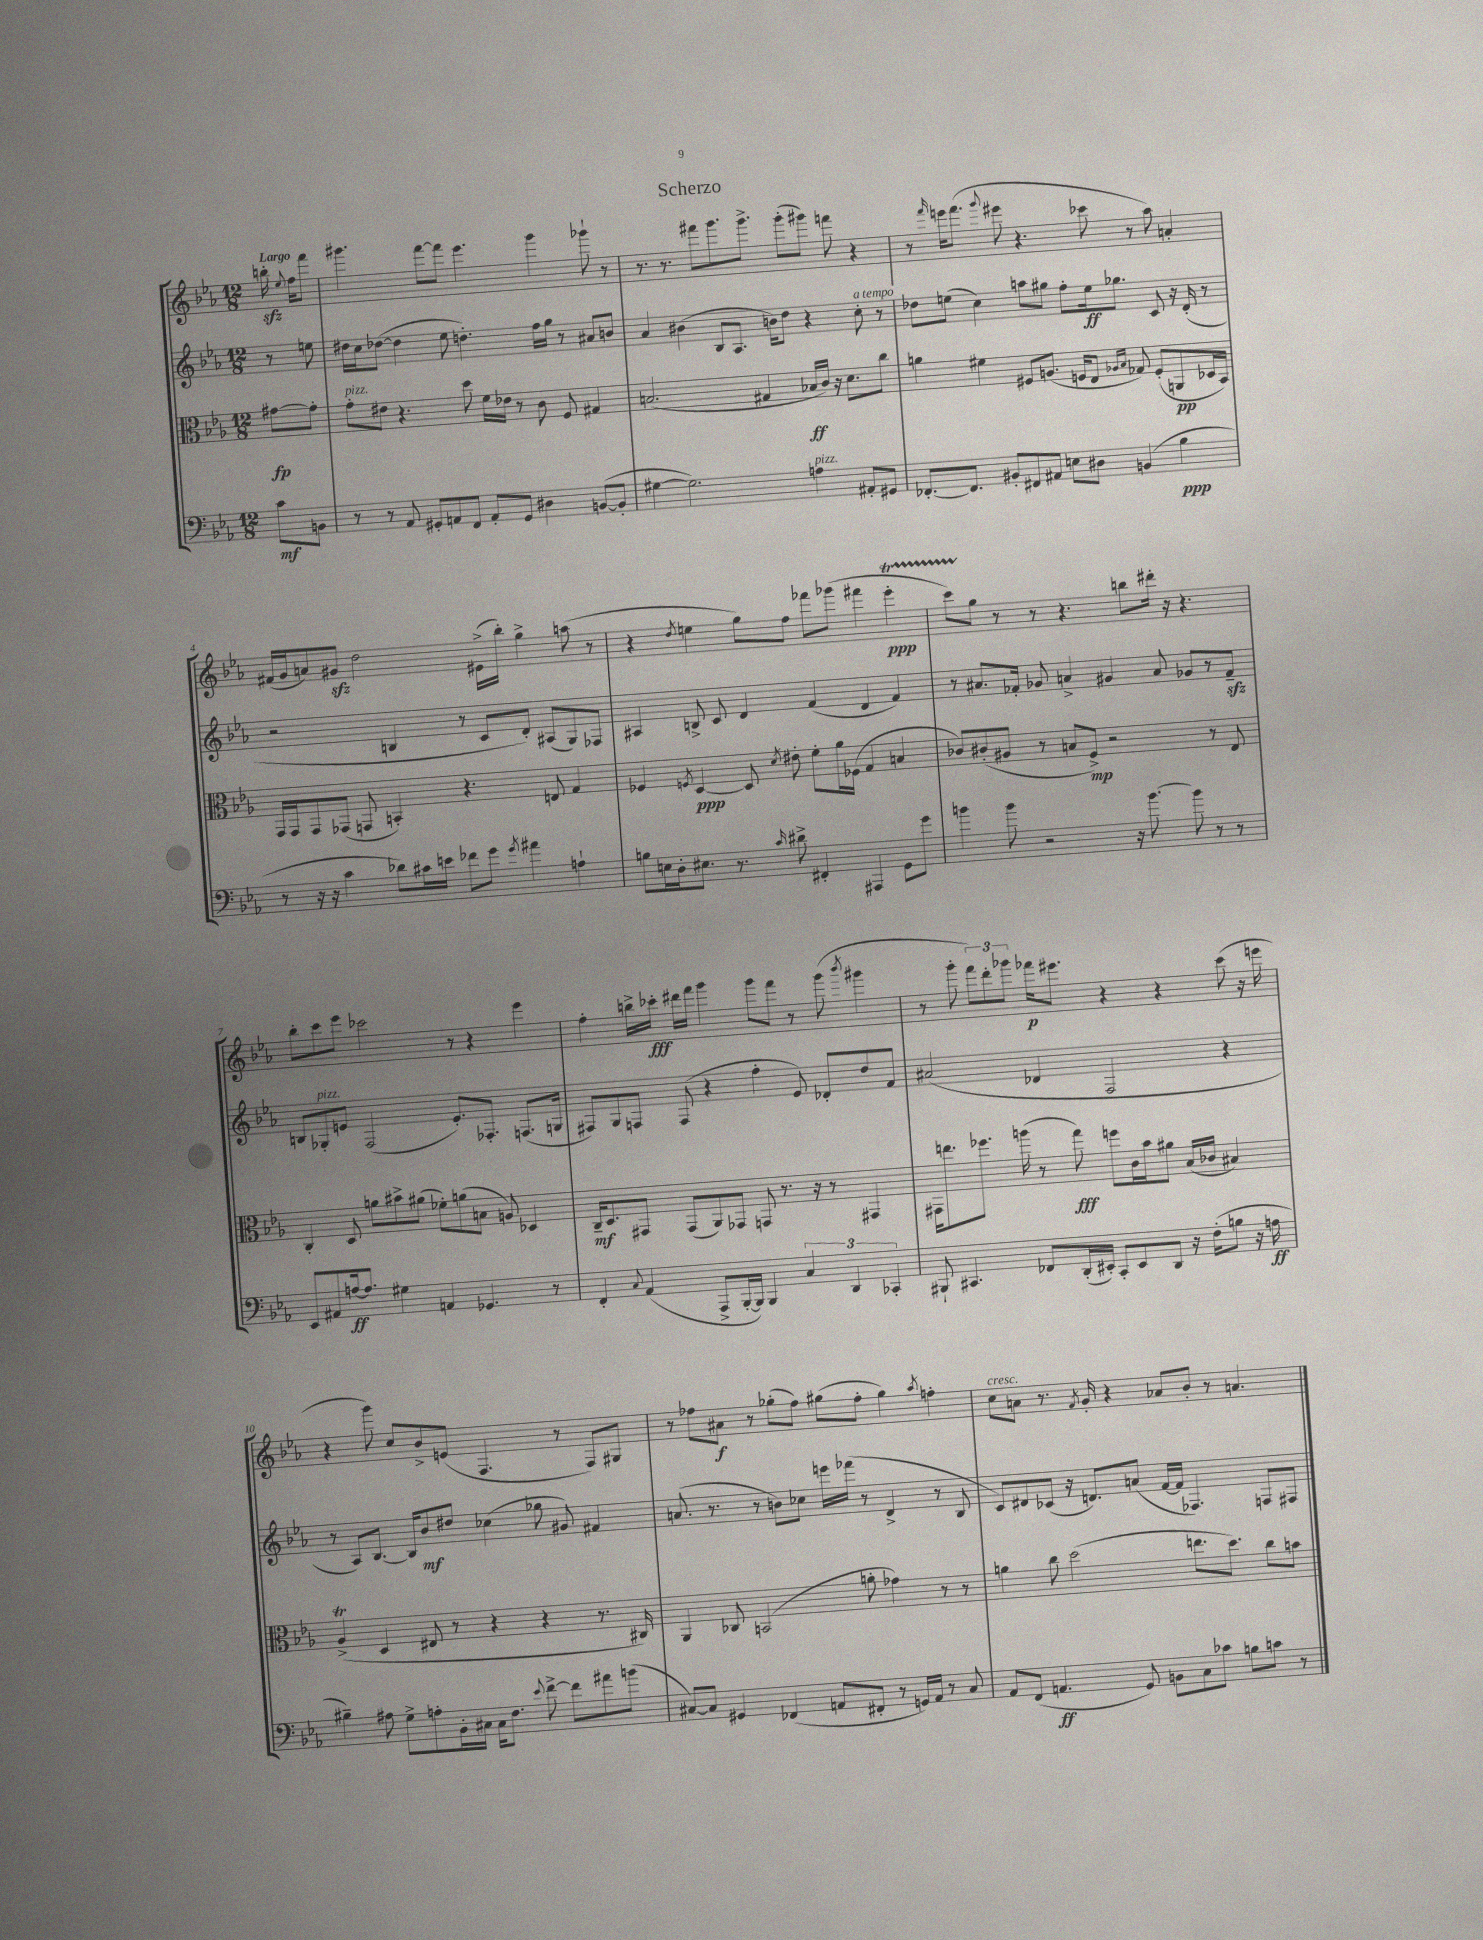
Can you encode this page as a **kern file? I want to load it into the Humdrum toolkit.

**kern	**kern	**kern	**kern
*staff4	*staff3	*staff2	*staff1
*clefF4	*clefC3	*clefG2	*clefG2
*k[b-e-a-]	*k[b-e-a-]	*k[b-e-a-]	*k[b-e-a-]
*M12/8	*M12/8	*M12/8	*M12/8
8c	[8g#	8r	16bb'
.	.	.	8qqee-
.	.	.	16ff
8BB	8g#']	8ee	8fff
=	=	=	=
8r	8g'	16dd#	4.ggg#
.	.	16cc	.
8r	8e#	([8dd-	.
8AA-	4.r	4dd-]	.
8GG#'	.	.	[8fff
8AA	.	8ee-	8fff]
8FF	8dd	4.dd')	4.eee-
8AA'	16f	.	.
.	16e-	.	.
8GG#	8r	.	.
4D#	8c	16ff	4ggg#
.	.	16gg	.
.	8F	8r	.
([8BB	4G#	8a#	8ggg-`
8BB']	.	8b	8r
=	=	=	=
[4G#	(2.B	4a-	8.r
.	.	.	8.r
2.G#])	.	(4b#	.
.	.	.	8fff#
.	.	8B-	8.ggg
.	.	8.A-	.
.	.	.	8.ggg^
.	4G#	.	.
.	.	16b)	.
.	.	8dd	(8ggg'
4A	16B-	4r	8ggg#)
.	16c)	.	.
.	16r	.	8fff
.	8.d	.	.
8AA#'	.	8cc'	4r
8GG#	8cc	8r	.
=	=	=	=
[8.FF-'	4a	8dd-	8r
.	.	.	16qqfff
.	.	(8ee	16eee
8.FF-]	.	.	(8.fff
.	4f#	4cc)	.
.	.	.	8qqggg
8BB#'	.	.	8eee#
8FF#	8F#	8aa	4.r
8AA#	(8.A	8gg#	.
8E	.	8ff'	.
.	16F	.	.
8D#	8E-	16ee	8ccc-
.	.	8.gg-	.
.	16qqA-	.	.
.	16qqB-	.	.
(4BB	8G-)	.	8r
.	(8F'	8c	8aa-)
4B-	8AA	16r	4a'
.	.	(16d'	.
.	16D-	8r	.
.	16BB-)	.	.
=	=	=	=
8r	16GG	2r	(16f#
.	16GG	.	16g
16r	8GG	.	8a)
16r	.	.	.
4c	(8GG-	.	8g#
.	8GG	.	2dd
8d-)	4BB')	4B	.
16c#	.	.	.
16e	.	.	.
8f-	4.r	8r	.
8g	.	8c	(16e#^
.	.	.	16bb-')
8qg	.	.	.
4a#	.	8d')	4gg^
.	8E	(8A#	.
4A`	4G	8G)	(8aa
.	.	8F-	8r
=	=	=	=
8B	4F-	4A#	4r
16E	.	.	.
16D'	.	.	.
.	8qF	.	8qdd
8.E#	[4D	8B^	4ee
.	.	8c	.
8.r	.	.	.
.	8D]	4d	8gg)
16qqc	8qd	.	.
8d#^	8e#'	.	8ff
4FF#'	8f'	(4f	8fff-
.	16a-	.	(8ggg-
.	(16F-	.	.
4AAA#	4G	4d	4fff#
8GG	4B	4f)	4eee-'
8g	.	.	.
=	=	=	=
4b	8c-)	8r	8ccc)
.	(8c#'	8.a#	8gg
8b	8A#	.	8r
.	.	16f-'	.
2r	8r	8g-	8r
.	8B	4a^	4.r
.	8F^)	.	.
.	2r	4g#	.
16r	.	.	8bb
[8.b	.	.	.
.	.	8a	16ddd#'
.	.	.	16r
8b]	.	8g-	4.r
8r	8r	8r	.
8r	8E-	8f-~	.
=	=	=	=
8EE-	4C'	8B	8bb-'
8AA#	.	8G-'	8ccc
[16A	8D	8e	8eee-
8.A]	.	.	.
.	8a	(2F	2ccc-
4G#	8b#^	.	.
.	(8a#	.	.
4AA	8f-')	.	.
.	(8a	8.e')	8r
4.GG-	8B	.	4r
.	.	8.F-'	.
.	8A)	.	.
.	4D-	(8.F	4eee-
8r	.	.	.
.	.	16G	.
=	=	=	=
4FF'	16C~	8F#)	4ff'
.	8.D	.	.
.	.	8G	.
8qqC	.	.	.
(4AA-	8GG#	8F	16bb^
.	.	.	16ccc-'
.	(8GG#	(8F	16ddd#
.	.	.	16fff
8AAA-^	8AA-)	4r	4ggg
[16BBB-'	8GG-	.	.
16BBB-])	.	.	.
4BBB-	8GG	4ff'	8ggg
.	8.r	.	8fff
6C	.	8e-)	8r
.	16r	.	.
.	8r	8d-'	(8ggg
6DD	.	.	.
.	.	.	8qbbb-
.	4GG#	8dd	4ggg#
6CC-'	.	.	.
.	.	8f	.
=	=	=	=
8BBB#`	16GG#	(2a#	8r
.	8.ee	.	.
4.CC#	.	.	8ggg'
.	8.ff-	.	12fff)
.	.	.	12ddd'
.	.	.	12ggg-
.	(16aa	.	.
8FF-	8r	4d-	16fff-
.	.	.	8.eee#
(16DD'	8gg)	.	.
16EE#')	.	.	.
8CC#'	8ff	2F	4r
8EE#	16c	.	.
.	16b-	.	.
8DD	8a#	.	4r
16r	(16B-	.	.
(16F'	16c-	.	.
8B	4B#)	4r	(8ccc
16r	.	.	16r
16A	.	.	16eee
=	=	=	=
4B#~)	(4A-^	8r	4r
.	.	8A-)	.
8A#	4D	[8.B-	8ggg)
8G^	.	.	8cc
.	.	16B-]	.
8A'	8E#	8b-	8b-^
16BB-'	8r	8dd#	(8e
16C#	.	.	.
16C#	4r	(4cc-	4.F
8.F	.	.	.
8qqe-	.	.	.
[8f^	4r	8gg-	.
8f]	.	8g#)	8r
8a#	8.r	4f#	8F)
(8b	.	.	8G#
.	16C#)	.	.
=	=	=	=
[8C#)	4AA-	(8.a	8r
8C#]	.	.	8ff-
.	.	8.r	.
4GG#	8C-	.	8a#
.	(2BB	8r	8r
(4FF-	.	8b)	(8gg-'
.	.	8cc-	8ff-)
8AA	.	16eee	(8gg#
.	.	(16fff-	.
8FF#'	8a'	8r	8ff-'
8r	4g-)	4d^	4gg#)
16GG)	.	.	.
16AA	.	.	.
.	.	.	8qaa-
8r	8r	8r	4ff'
8C#	8r	8B-	.
=	=	=	=
8AA-	4a	8c)	8cc
(8FF	.	8d#	8a
4.AA	8cc	(8c-	8.r
.	(2dd	16r	.
.	.	.	8qf
.	.	8.d)	16g'
.	.	.	4r
8GG)	.	(8a	.
8BB	.	[16f	8a-
.	.	16f]	.
8C	8.ee	4.F-)	8b-'
8c-	.	.	8r
.	8.dd)	.	.
8B	.	.	4.a
8c	8cc	8F	.
8r	8b	8F#	.
==	==	==	==
*-	*-	*-	*-
